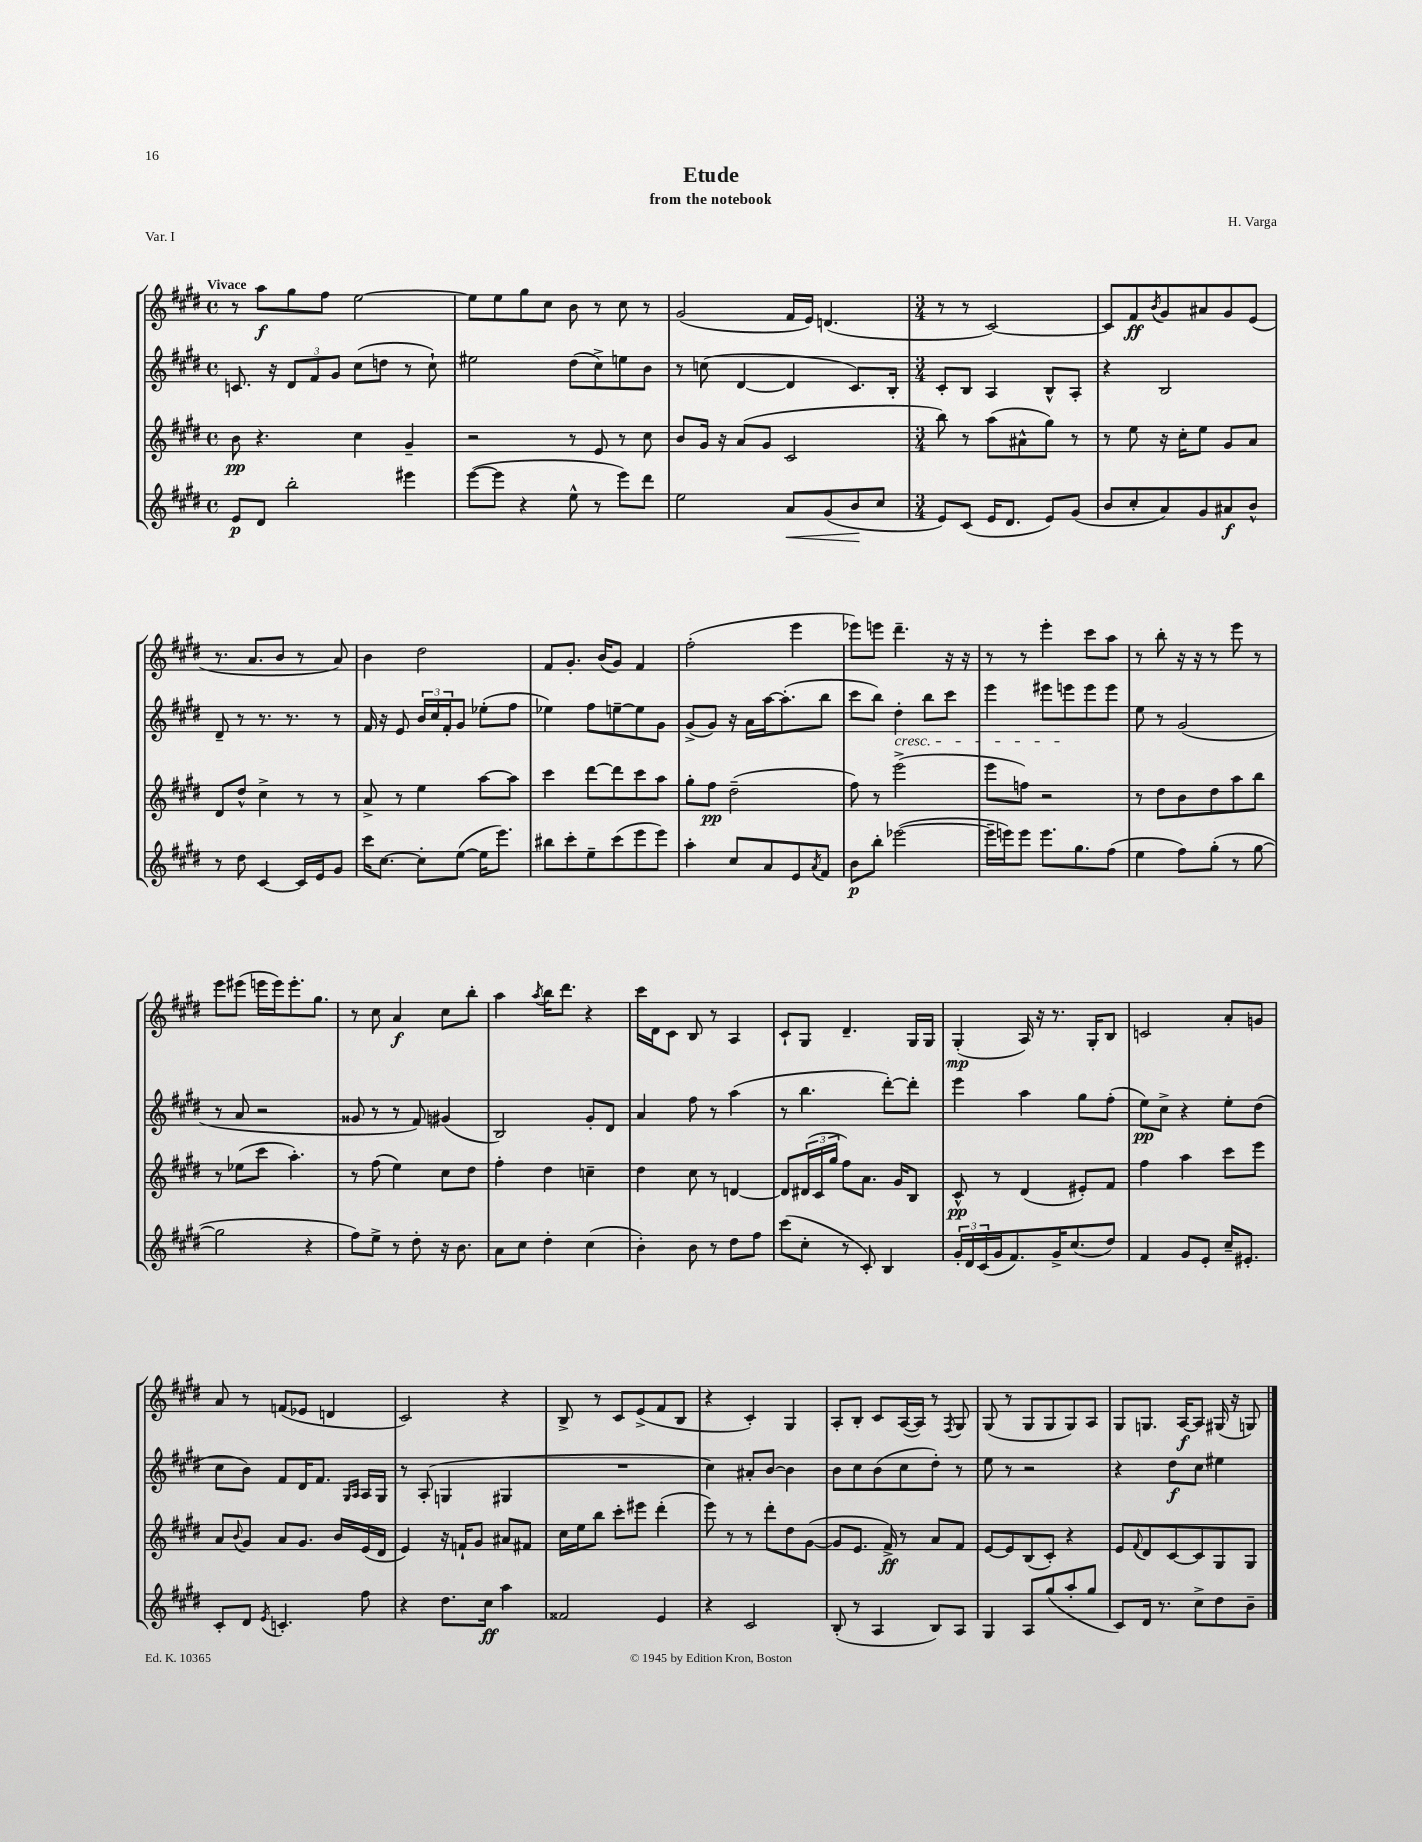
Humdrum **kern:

**kern	**dynam	**kern	**dynam	**kern	**dynam	**kern	**dynam
*part4	*part4	*part3	*part3	*part2	*part2	*part1	*part1
*staff4	*staff4	*staff3	*staff3	*staff2	*staff2	*staff1	*staff1
*clefG2	*	*clefG2	*	*clefG2	*	*clefG2	*
*k[f#c#g#d#]	*	*k[f#c#g#d#]	*	*k[f#c#g#d#]	*	*k[f#c#g#d#]	*
*M4/4	*	*M4/4	*	*M4/4	*	*M4/4	*
*met(c)	*	*met(c)	*	*met(c)	*	*met(c)	*
=1	=1	=1	=1	=1	=1	=1	=1
!	!	!	!	!	!	!LO:TX:a:B:t=Vivace	!
8e/L	p	8b\	pp	8.cn/	.	8r	.
8d#/J	.	4.r	.	.	.	8aa\L	f
.	.	.	.	16r	.	.	.
2bb'\	.	.	.	12d#/L	.	8gg#\	.
.	.	.	.	12f#/	.	.	.
.	.	.	.	.	.	8ff#\J	.
.	.	.	.	12g#/J	.	.	.
.	.	4cc#\	.	(8cc#\L	.	[2ee\	.
.	.	.	.	8ddn\J	.	.	.
4eee#X\	.	4g#~/	.	8r	.	.	.
.	.	.	.	8cc#`\)	.	.	.
=2	=2	=2	=2	=2	=2	=2	=2
([8eee\L	.	2r	.	2ee#X\	.	8ee\L]	.
8eee\J]	.	.	.	.	.	8ee\	.
4r	.	.	.	.	.	8gg#\	.
.	.	.	.	.	.	8cc#\J	.
8ee^^\	.	8r	.	(8dd#\L	.	8b\	.
8r	.	8e/	.	8cc#^\)	.	8r	.
8eee\L)	.	8r	.	8een\	.	8cc#\	.
8ddd#\J	.	8cc#\	.	8b\J	.	8r	.
=3	=3	=3	=3	=3	=3	=3	=3
2ee\	.	8b/L	.	8r	.	(2g#/	.
.	.	16g#/Jk	.	(8ccn\	.	.	.
.	.	16r	.	.	.	.	.
.	.	(8a/L	.	[4d#/	.	.	.
.	.	8g#/J	.	.	.	.	.
!	!LO:HP:b	!	!	!	!	!	!
8a/L	<	2c#/	.	4d#/]	.	16f#/LL	.
.	.	.	.	.	.	16e/JJ)	.
(8g#/	.	.	.	.	.	(4.dn/	.
8b/	.	.	.	8.c#/L)	.	.	.
8cc#/J	[	.	.	.	.	.	.
.	.	.	.	16B'/Jk	.	.	.
=4	=4	=4	=4	=4	=4	=4	=4
*M3/4	*	*M3/4	*	*M3/4	*	*M3/4	*
8e/L)	.	8bb\)	.	8c#'/L	.	8r	.
(8c#/J	.	8r	.	8B/J	.	8r	.
16e/KL	.	(8aa\L	.	4A/	.	[2c#/)	.
8.d#/J	.	.	.	.	.	.	.
.	.	8a#X^^\	.	.	.	.	.
8e/L)	.	8gg#\J)	.	8B^^/L	.	.	.
(8g#/J	.	8r	.	8A'/J	.	.	.
=5	=5	=5	=5	=5	=5	=5	=5
8b/L	.	8r	.	4r	.	8c#/L]	.
8cc#'/	.	8ee\	.	.	.	8f#/	ff
.	.	.	.	.	.	8qb/	.
8a/)	.	16r	.	2B/	.	8g#/	.
.	.	16cc#'\KL	.	.	.	.	.
8g#/	.	8ee\J	.	.	.	8a#X/	.
8a#X/	f	8g#/L	.	.	.	8g#/	.
8b^^/J	.	8a/J	.	.	.	(8e/J	.
!!LO:LB:g=z
=6	=6	=6	=6	=6	=6	=6	=6
8r	.	8d#/L	.	8d#~/	.	8.r	.
8dd#\	.	8dd#^^/J	.	8r	.	.	.
.	.	.	.	.	.	8.a/L	.
[4c#/	.	4cc#^\	.	8.r	.	.	.
.	.	.	.	.	.	8b/J	.
.	.	.	.	8.r	.	.	.
16c#/LL]	.	8r	.	.	.	8r	.
16e/J	.	.	.	.	.	.	.
8g#/J	.	8r	.	8r	.	8a/)	.
=7	=7	=7	=7	=7	=7	=7	=7
16ccc#\KL	.	8a^/	.	16f#/	.	4b\	.
[8.cc#\J	.	.	.	16r	.	.	.
.	.	8r	.	8e/	.	.	.
8cc#'\L]	.	4ee\	.	24b/LL	.	2dd#\	.
.	.	.	.	24cc#/	.	.	.
.	.	.	.	24f#'/J	.	.	.
([8ee\J	.	.	.	8g#/J	.	.	.
16ee\KL]	.	[8aa\L	.	(8ee-X'\L	.	.	.
8.eee\J)	.	.	.	.	.	.	.
.	.	8aa\J]	.	8ff#\J	.	.	.
=8	=8	=8	=8	=8	=8	=8	=8
8bb#X\L	.	4ccc#\	.	4ee-X\)	.	8f#/L	.
8ccc#'\	.	.	.	.	.	8.g#'/J	.
8ee~\	.	[8ddd#\L	.	8ff#\L	.	.	.
.	.	.	.	.	.	(16b/KL	.
(8ccc#\	.	8ddd#\]	.	[8een~\	.	8g#/J)	.
8eee\	.	8ccc#\	.	8ee\]	.	4f#/	.
8eee\J)	.	8aa\J	.	8g#\J	.	.	.
=9	=9	=9	=9	=9	=9	=9	=9
4aa'\	.	8gg#'\L	.	(8g#^/L	.	(2ff#'\	.
.	.	8ff#\J	pp	8g#/J)	.	.	.
8cc#/L	.	(2dd#~\	.	16r	.	.	.
.	.	.	.	16a\LL	.	.	.
8a/	.	.	.	[16aa\J	.	.	.
.	.	.	.	(8.aa'\]	.	.	.
8e/	.	.	.	.	.	4eee\	.
8qa/	.	.	.	.	.	.	.
8f#/J	.	.	.	8bb\J	.	.	.
=10	=10	=10	=10	=10	=10	=10	=10
8b\L	p	8ff#\)	.	8ccc#\L	.	8eee-X\L)	.
8bb'\J	.	8r	.	8bb\J)	.	8eeen\J	.
!	!	!	!	!LO:TX:b:i:t=cresc.	!	!	!
([2eee-X\	.	(2eee^\	.	4dd#'\	.	4.ddd#~\	.
.	.	.	.	8bb\L	.	.	.
.	.	.	.	8ccc#\J	.	16r	.
.	.	.	.	.	.	16r	.
=11	=11	=11	=11	=11	=11	=11	=11
16eee-~\LL]	.	8eee\L	.	4eee\	.	8r	.
16eeen\J)	.	.	.	.	.	.	.
8eee\J	.	8ffn\J)	.	.	.	8r	.
8.eee\L	.	2r	.	8eee#X\L	.	4eee'\	.
.	.	.	.	8eeen\	.	.	.
8.gg#\	.	.	.	.	.	.	.
.	.	.	.	8eee\	.	8ccc#\L	.
(8ff#\J	.	.	.	8eee\J	.	8aa\J	.
=12	=12	=12	=12	=12	=12	=12	=12
4ee\	.	8r	.	8ee\	.	8r	.
.	.	8dd#\L	.	8r	.	8bb'\	.
8ff#\L)	.	8b\	.	(2g#/	.	16r	.
.	.	.	.	.	.	16r	.
(8gg#'\J	.	8dd#\	.	.	.	8r	.
8r	.	8aa\	.	.	.	8eee\	.
[8gg#\	.	8bb\J	.	.	.	8r	.
!!LO:LB:g=z
=13	=13	=13	=13	=13	=13	=13	=13
2gg#\]	.	8r	.	8r	.	8eee\L	.
.	.	(8ee-X\L	.	8a/	.	(8eee#X\J	.
.	.	8ccc#\J	.	2r	.	16eeen\LL	.
.	.	.	.	.	.	16eee\J)	.
.	.	4.aa'\)	.	.	.	8.eee'\	.
4r	.	.	.	.	.	.	.
.	.	.	.	.	.	8.gg#\J	.
=14	=14	=14	=14	=14	=14	=14	=14
8ff#\L)	.	8r	.	8g##X/	.	8r	.
8ee^\J	.	(8ff#\	.	8r	.	8cc#\	.
8r	.	4ee\)	.	8r	.	4a/	f
8dd#'\	.	.	.	8f#/)	.	.	.
16r	.	8cc#\L	.	(4g#X/	.	8cc#\L	.
8.b\	.	.	.	.	.	.	.
.	.	8dd#\J	.	.	.	8bb'\J	.
=15	=15	=15	=15	=15	=15	=15	=15
8a\L	.	4ff#'\	.	2B/)	.	4aa\	.
8cc#\J	.	.	.	.	.	.	.
.	.	.	.	.	.	8qaa/	.
4dd#'\	.	4dd#\	.	.	.	16bb\KL	.
.	.	.	.	.	.	8.ddd#\J	.
(4cc#\	.	4ccn~\	.	8g#'/L	.	4r	.
.	.	.	.	8d#/J	.	.	.
=16	=16	=16	=16	=16	=16	=16	=16
4b'\)	.	4dd#\	.	4a/	.	16ccc#\LL	.
.	.	.	.	.	.	16d#\J	.
.	.	.	.	.	.	8c#\J	.
8b\	.	8cc#\	.	8ff#\	.	8B/	.
8r	.	8r	.	8r	.	8r	.
8dd#\L	.	[4dn/	.	(4aa\	.	4A/	.
8ff#\J	.	.	.	.	.	.	.
=17	=17	=17	=17	=17	=17	=17	=17
(8ccc#\L	.	8d/L]	.	8r	.	8c#`/L	.
8cc#'\J	.	(24d#X/L	.	4.bb\	.	8G#/J	.
.	.	24c#/	.	.	.	.	.
.	.	24gg#/JJ	.	.	.	.	.
8r	.	8ff#\L)	.	.	.	4.d#~/	.
8c#'/)	.	8.a\J	.	.	.	.	.
4B/	.	.	.	[8ddd#'\L)	.	.	.
.	.	16g#/KL	.	.	.	.	.
.	.	8B/J	.	8ddd#'\J]	.	16G#/LL	.
.	.	.	.	.	.	16G#/JJ	.
=18	=18	=18	=18	=18	=18	=18	=18
24g#'/LL	.	8c#^^/	pp	4eee\	.	(4G#'/	mp
24d#/	.	.	.	.	.	.	.
(24c#/	.	.	.	.	.	.	.
16g#/J	.	8r	.	.	.	.	.
8.f#/)	.	.	.	.	.	.	.
.	.	(4d#/	.	4aa\	.	16A/)	.
.	.	.	.	.	.	16r	.
16g#^/K	.	.	.	.	.	8.r	.
(8.cc#/	.	.	.	.	.	.	.
.	.	8e#X'/L)	.	8gg#\L	.	.	.
.	.	.	.	.	.	16G#'/KL	.
8dd#/J)	.	8f#/J	.	(8ff#'\J	.	8B/J	.
=19	=19	=19	=19	=19	=19	=19	=19
4f#/	.	4ff#\	.	8ee\L)	pp	2cn/	.
.	.	.	.	8cc#^\J	.	.	.
8g#/L	.	4aa\	.	4r	.	.	.
8e'/J	.	.	.	.	.	.	.
16cc#~/KL	.	8ccc#\L	.	8ee'\L	.	8a'/L	.
8.e#X'/J	.	.	.	.	.	.	.
.	.	8eee\J	.	(8dd#\J	.	8gn/J	.
!!LO:LB:g=z
=20	=20	=20	=20	=20	=20	=20	=20
8c#'/L	.	8a/L	.	8cc#\L	.	8a/	.
.	.	8qqb/	.	.	.	.	.
8d#/J	.	8g#/J	.	8b\J)	.	8r	.
8qe/	.	.	.	.	.	.	.
4.cn'/	.	8a/L	.	8f#/L	.	(8fn/L	.
.	.	8.g#/J	.	16d#/K	.	8e-X/J	.
.	.	.	.	8.f#/J	.	.	.
.	.	.	.	.	.	4dn/	.
.	.	16b/LL	.	.	.	.	.
.	.	.	.	16qqG#/LL	.	.	.
.	.	.	.	16qqA/JJ	.	.	.
8ff#\	.	(16e/	.	16A/LL	.	.	.
.	.	16d#/JJ	.	16G#/JJ	.	.	.
=21	=21	=21	=21	=21	=21	=21	=21
4r	.	4e/)	.	8r	.	2c#/)	.
.	.	.	.	(8A'/	.	.	.
8.dd#\L	.	16r	.	4Gn/	.	.	.
.	.	16fn`/KL	.	.	.	.	.
.	.	8g#/J	.	.	.	.	.
16cc#\Jk	ff	.	.	.	.	.	.
4aa\	.	8a#X/L	.	4G#X/	.	4r	.
.	.	8f#X/J	.	.	.	.	.
=22	=22	=22	=22	=22	=22	=22	=22
2f##X/	.	16cc#\LL	.	2.r	.	8B^/	.
.	.	16ee\J	.	.	.	.	.
.	.	8bb\J	.	.	.	8r	.
.	.	8ccc#'\L	.	.	.	8c#/L	.
.	.	8eee#X\J	.	.	.	(8e^/	.
4e/	.	(4ddd#'\	.	.	.	8f#/	.
.	.	.	.	.	.	8B/J	.
=23	=23	=23	=23	=23	=23	=23	=23
4r	.	8eee\)	.	4cc#\)	.	4r	.
.	.	8r	.	.	.	.	.
2c#/	.	8r	.	8a#X'/L	.	4c#'/)	.
.	.	8ddd#'\L	.	[8b/J	.	.	.
.	.	8dd#\	.	4b\]	.	4G#/	.
.	.	([8g#\J	.	.	.	.	.
=24	=24	=24	=24	=24	=24	=24	=24
(8B'/	.	8g#/L]	.	8b\L	.	8A'/L	.
8r	.	8.e/J	.	8cc#\	.	8B'/J	.
4A/	.	.	.	(8b\	.	8c#/L	.
.	.	16f#^/)	ff	.	.	.	.
.	.	8r	.	8cc#\	.	([16A/L	.
.	.	.	.	.	.	16A/JJ])	.
8B/L)	.	8a/L	.	8dd#'\J)	.	8r	.
.	.	.	.	.	.	8qF#/	.
8A/J	.	8f#/J	.	8r	.	8G#/	.
=25	=25	=25	=25	=25	=25	=25	=25
4G#/	.	[8e/L	.	8ee\	.	(8G#/	.
.	.	8e/]	.	8r	.	8r	.
8A/L	.	(8B/	.	2r	.	8G#/L	.
(8gg#/	.	8c#'/J)	.	.	.	8G#/	.
8aa'/	.	4r	.	.	.	8G#/)	.
8gg#/J	.	.	.	.	.	8A/J	.
=26	=26	=26	=26	=26	=26	=26	=26
8c#/L)	.	8e/L	.	4r	.	8G#/L	.
.	.	8qqf#/	.	.	.	.	.
16d#/Jk	.	8d#/	.	.	.	8.Gn/J	.
8.r	.	.	.	.	.	.	.
.	.	[8c#/	.	8dd#\L	f	.	.
.	.	.	.	.	.	[16A/KL	f
8cc#^\L	.	8c#/]	.	8cc#\J	.	8A/J]	.
8dd#\	.	8G#/	.	4ee#X\	.	(16G#X/	.
.	.	.	.	.	.	16r	.
8b~\J	.	8G#/J	.	.	.	8Gn/)	.
==	==	==	==	==	==	==	==
*-	*-	*-	*-	*-	*-	*-	*-
